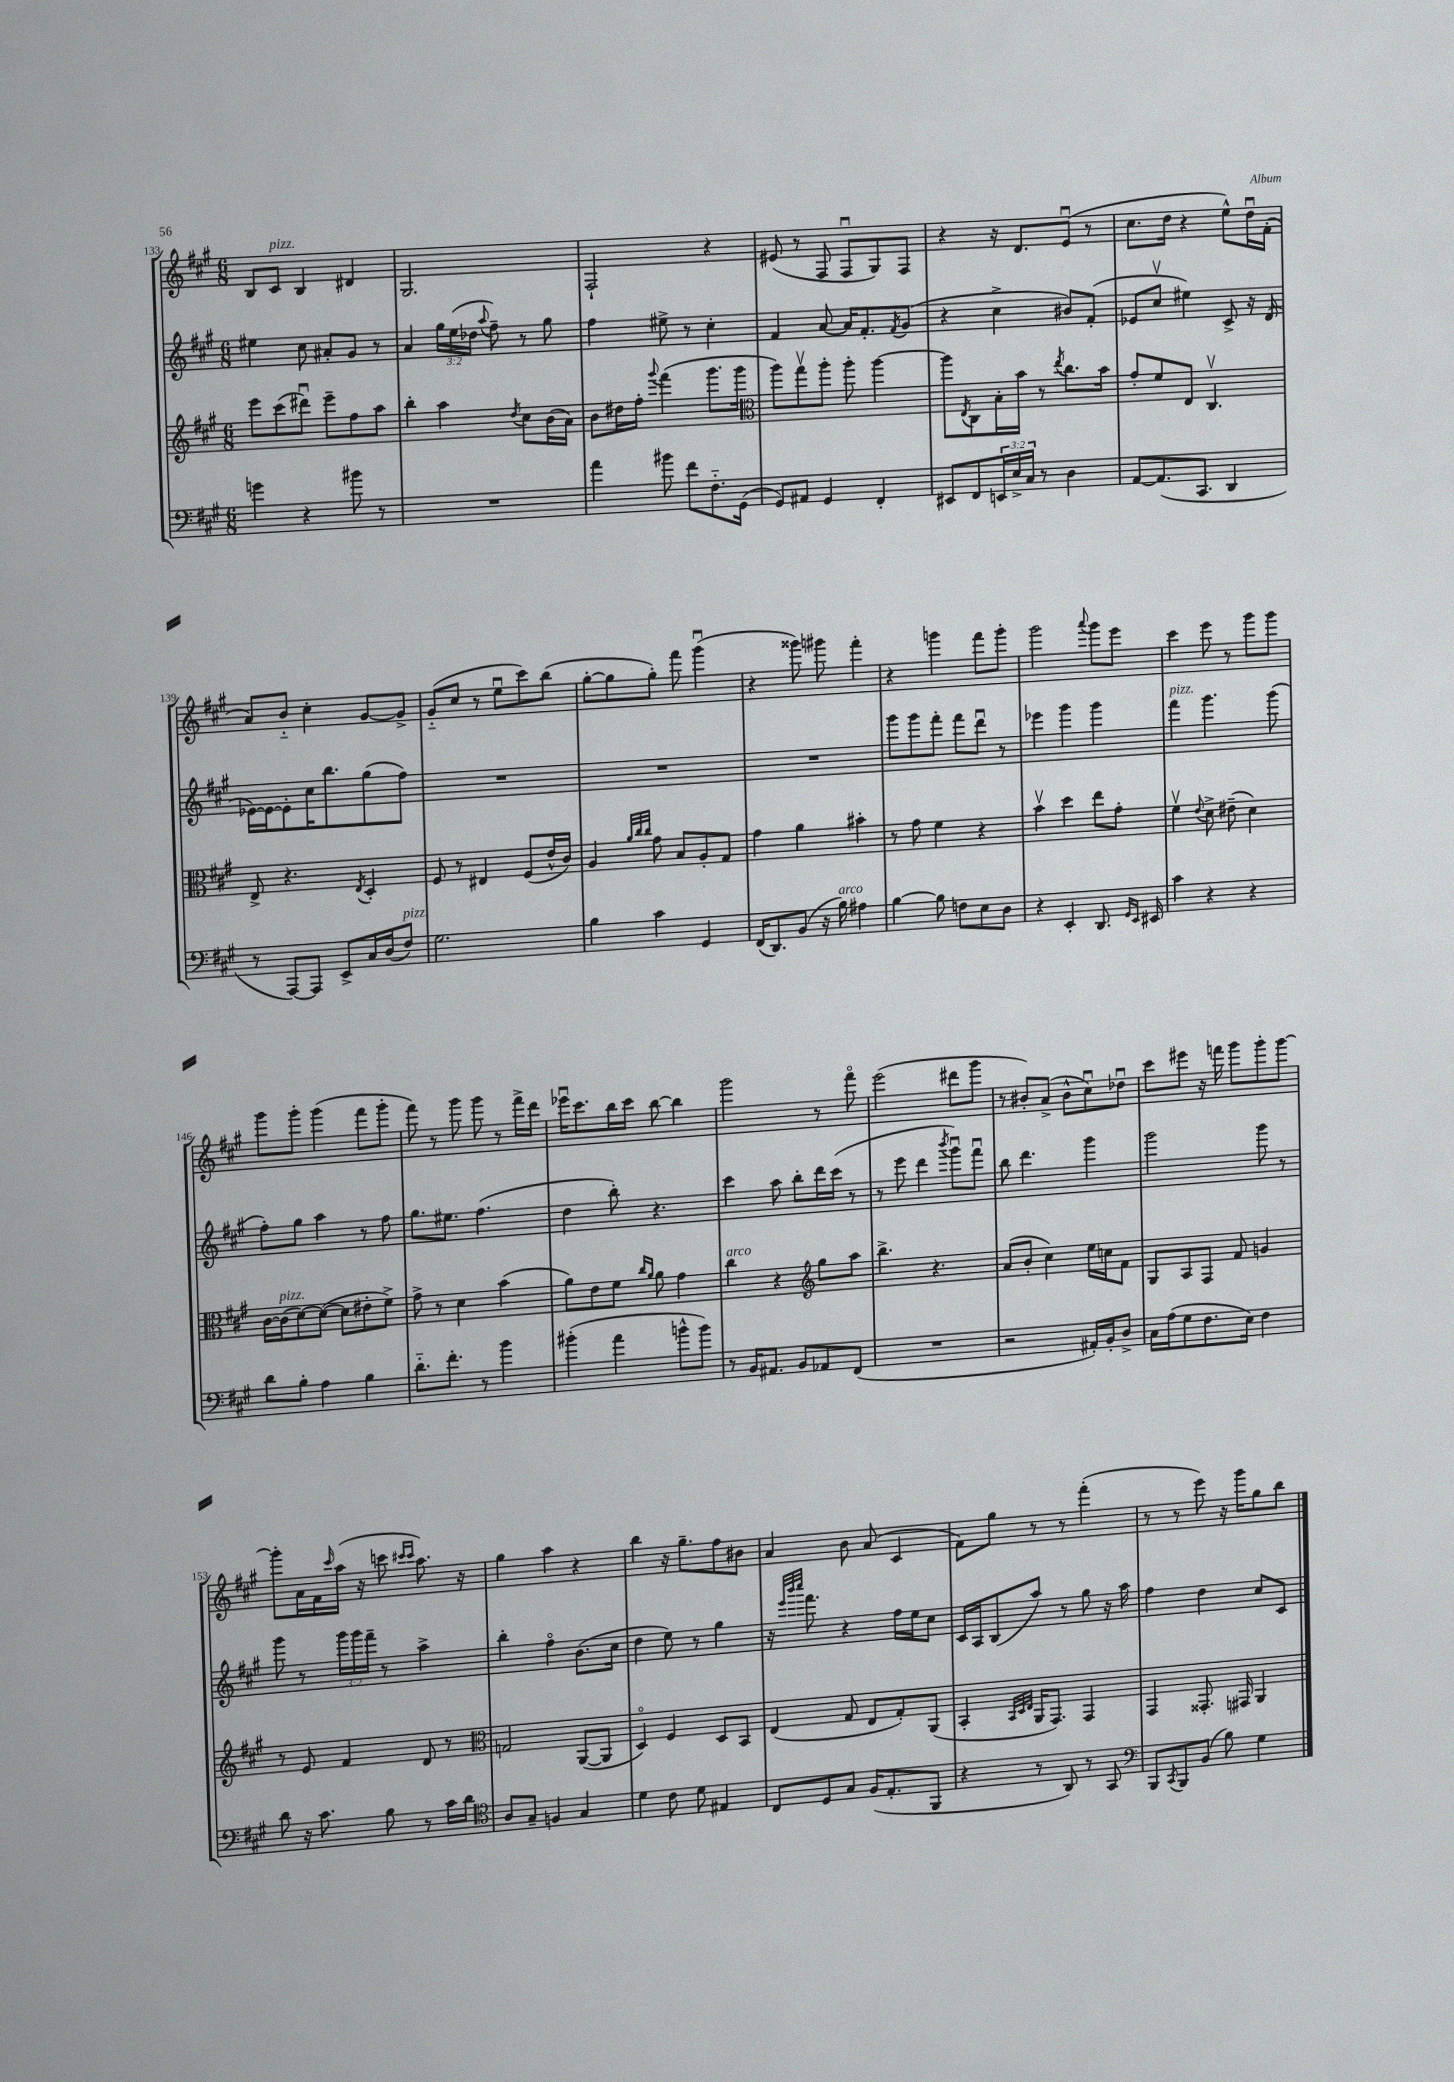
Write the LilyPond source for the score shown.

<<
\new StaffGroup <<
\new Staff = "s0" {
    \clef treble \key a \major \numericTimeSignature \time 6/8
    b8 cis'8^\markup { \italic "pizz." } b4 dis'4 |
    gis2. |
    fis2-! r4 |
    eis'8( r8 fis8 fis8\downbow gis8) fis8 |
    r4 r16 d'8. e'8\downbow( r8 |
    cis''8. d''16 r4 e''8-^) d''16\downbow fis'16-.( |
    a'8) b'8-_ cis''4-. gis'8~ gis'8-> |
    gis'8-_( cis''8 r8 e''8\downbow cis'''8) b''8( |
    gis''8~-. gis''8 gis''8-.) fis'''8 gis'''4\downbow( |
    r4 gisis'''8) gis'''8 fis'''4-. |
    r4 g'''4 fis'''8 g'''8-. |
    gis'''2 \appoggiatura { a'''8 } gis'''8 e'''8 |
    cis'''4 e'''8 r8 gis'''8 gis'''8 |
    gis'''8 gis'''8-. gis'''4( fis'''8 gis'''8-. |
    fis'''8) r8 gis'''8 gis'''8 r8 fis'''16-> d'''16 |
    ees'''16\downbow cis'''8. b''16 cis'''16 b''8~ b''4 |
    gis'''2 r8 fis'''8\flageolet |
    e'''2( dis'''8 gis'''8 |
    r8 bis'8-.) a'8->( bis'8-^ cis''8\downbow) des''8\downbow |
    cis'''8 eis'''8 r16 f'''16 gis'''8 gis'''8-. gis'''8~ |
    gis'''8-. a'16 fis'16 \grace { cis'''16 } a''16( r16 c'''8 \grace { cis'''16 cis'''16 } a''8.) r16 |
    gis''4 a''4 r4 |
    b''4 r16 gis''8.-- fis''8 bis'8 |
    a'4 b'8 a'8( cis'4 |
    fis'8) gis''8 r8 r8 fis'''4-.( |
    r8 r8 e'''8) r16 gis'''16 gis''8 b''8 \bar "|." |
}
\new Staff = "s1" {
    \clef treble \key a \major \numericTimeSignature \time 6/8 \override Staff.TupletNumber.text = #tuplet-number::calc-fraction-text
    eis''4 cis''8 ais'8-. gis'8 r8 |
    a'4 \tuplet 3/2 { gis''16 e''16( des''16 } \appoggiatura { a''8 } fis''8--) r8 gis''8 |
    fis''4 eis''8-> r8 cis''4-. |
    fis'4 a'8~ a'16 fis'8.-. \acciaccatura { fis'8 } gis'8( |
    r4 cis''4-> bis'8) fis'8-.( |
    ees'8 cis''8\upbow eis''4) cis'8-> r16 d'16( |
    ees'16~) ees'16~ ees'8-. cis''16 b''8. gis''8( fis''8) |
    R2. |
    R2. |
    R2. |
    gis'''8 gis'''8 fis'''8-. fis'''8 d'''8\downbow r8 |
    ees'''4 gis'''4 gis'''4 |
    fis'''4^\markup { \italic "pizz." } gis'''4. gis'''8( |
    fis''8-.) gis''8 a''4 r8 fis''8 |
    gis''8. eis''8. fis''4.( |
    d''4 b''8-.) r4. |
    cis'''4 a''8 b''8-. d'''16 cis'''16( r8 |
    r8 e'''8 d'''4 \acciaccatura { b'''8 } gis'''8\downbow) fis'''8\downbow |
    b''8 d'''4. gis'''4 |
    gis'''2 gis'''8 r8 |
    gis'''8 r8 \tuplet 3/2 { gis'''16 gis'''16 fis'''16-- } r8 a''4-> |
    b''4-. fis''4\flageolet b'8.( cis''16 |
    d''4 e''8) r8 gis''4 |
    r16 \grace { e'''32 b'''32 cis''''32 } fis'''8. r4 fis''16 e''16 cis''8 |
    cis'16 a16 b8( a''8) r8 gis''8 r16 a''16 |
    fis''4 d''4 cis''8 cis'8 \bar "|." |
}
\new Staff = "s2" {
    \clef treble \key a \major \numericTimeSignature \time 6/8
    e'''8 cis'''8( dis'''8\downbow) e'''8-- fis''8 a''8 |
    b''4-. a''4 \acciaccatura { d''8 } cis''8 b'16( a'16) |
    b'8 dis''16 fis''16-. \appoggiatura { gis'''8 } fis'''4( gis'''8. gis'''16 |
    \clef alto a''8) gis''8\upbow a''8-. a''8-. a''4~ |
    a''8 \acciaccatura { e8 } cis8 b16-. b'16 r8 \acciaccatura { e''8 } cis''8. b'16 |
    gis'8-. fis'8 e8 cis4.\upbow |
    e8-> r4. \acciaccatura { e8 } d4-. |
    fis8 r8 eis4 fis8( e'16-^ cis'16) |
    a4 \grace { a'32 cis''32 cis''32 } gis'8 b8 a8-. gis8 |
    gis'4 a'4 bis'4-. |
    r8 gis'8 fis'4 r4 |
    b'4\upbow d''4 e''8 gis'8-. |
    fis'4\upbow \appoggiatura { e'8 } d'8-> eis'8--( d'4) |
    cis'16~ cis'16^\markup { \italic "pizz." }( d'8~) d'8~( d'8 eis'8-. fis'8->) |
    gis'8-> r8 d'4 b'4( |
    a'8) e'8 fis'8 \grace { cis''16 a'16 } a'8 gis'4 |
    cis''4^\markup { \italic "arco" } r4 \clef treble gis''8 a''8 |
    b''4.-> r4. |
    a'8( b'8-. cis''4) e''16 c''16 fis'8 |
    gis8 a8 fis8 fis'8 g'4 |
    r8 e'8 fis'4 d'8 r8 |
    \clef alto g2 a,8~( a,8 |
    d4\flageolet) fis4 d8 b,8 |
    e4( gis8 e8 gis8-.) a,8( |
    b,4-. \grace { b,32 d32 e32 } a,16 gis,8.) gis,4 |
    gis,4 gisis,8.-. gis,16 a,4 \bar "|." |
}
\new Staff = "s3" {
    \clef bass \key a \major \numericTimeSignature \time 6/8 \override Staff.TupletNumber.text = #tuplet-number::calc-fraction-text
    g'4 r4 bis'8 r8 |
    R2. |
    a'4 bis'8 fis'8 fis8.-_ gis,16( |
    gis,8) ais,8 gis,4 fis,4-. |
    eis,8 fis,8 \tuplet 3/2 { e,16 e16-> cis16 } r8 d4 |
    a,8~ a,8.( cis,8. d,4 |
    r8 a,,8~) a,,8 e,8-> cis16 d16( fis8^\markup { \italic "pizz." }) |
    gis2. |
    b4 cis'4 gis,4 |
    fis,16( d,8.) b,8( r16 b16^\markup { \italic "arco" }) ais4 |
    b4~ b8 f8 e8 d8 |
    r4 e,4-. d,8. \grace { gis,16 e,16 } eis,16 |
    cis'4 r4 r4 |
    d'8 b8-. a4 b4 |
    d'8.-_ fis'8.-. r8 b'4 |
    bis'4-.( a'4 b'8-^ b'8) |
    r8 b,16 ais,8. b,8 aes,8 fis,8( |
    R2. |
    r2 ais,16-.) b,16-. d8-> |
    cis16 a16( gis8 fis8. e16) fis4 |
    d'8 r16 cis'8. b8 r8 cis'16 d'16 |
    \clef tenor a8 gis8-- f4 gis4 |
    d'4 cis'8 d'8 eis4 |
    cis8 d8 gis8 fis16( e8.-. fis,8 |
    r4 r8 a,8) r8 gis,8 |
    \clef bass b,,8 \acciaccatura { cis,8 } b,,8 b,8( b8) gis4 \bar "|." |
}
>>
>>
\layout { \context { \Score currentBarNumber = #133 } }
